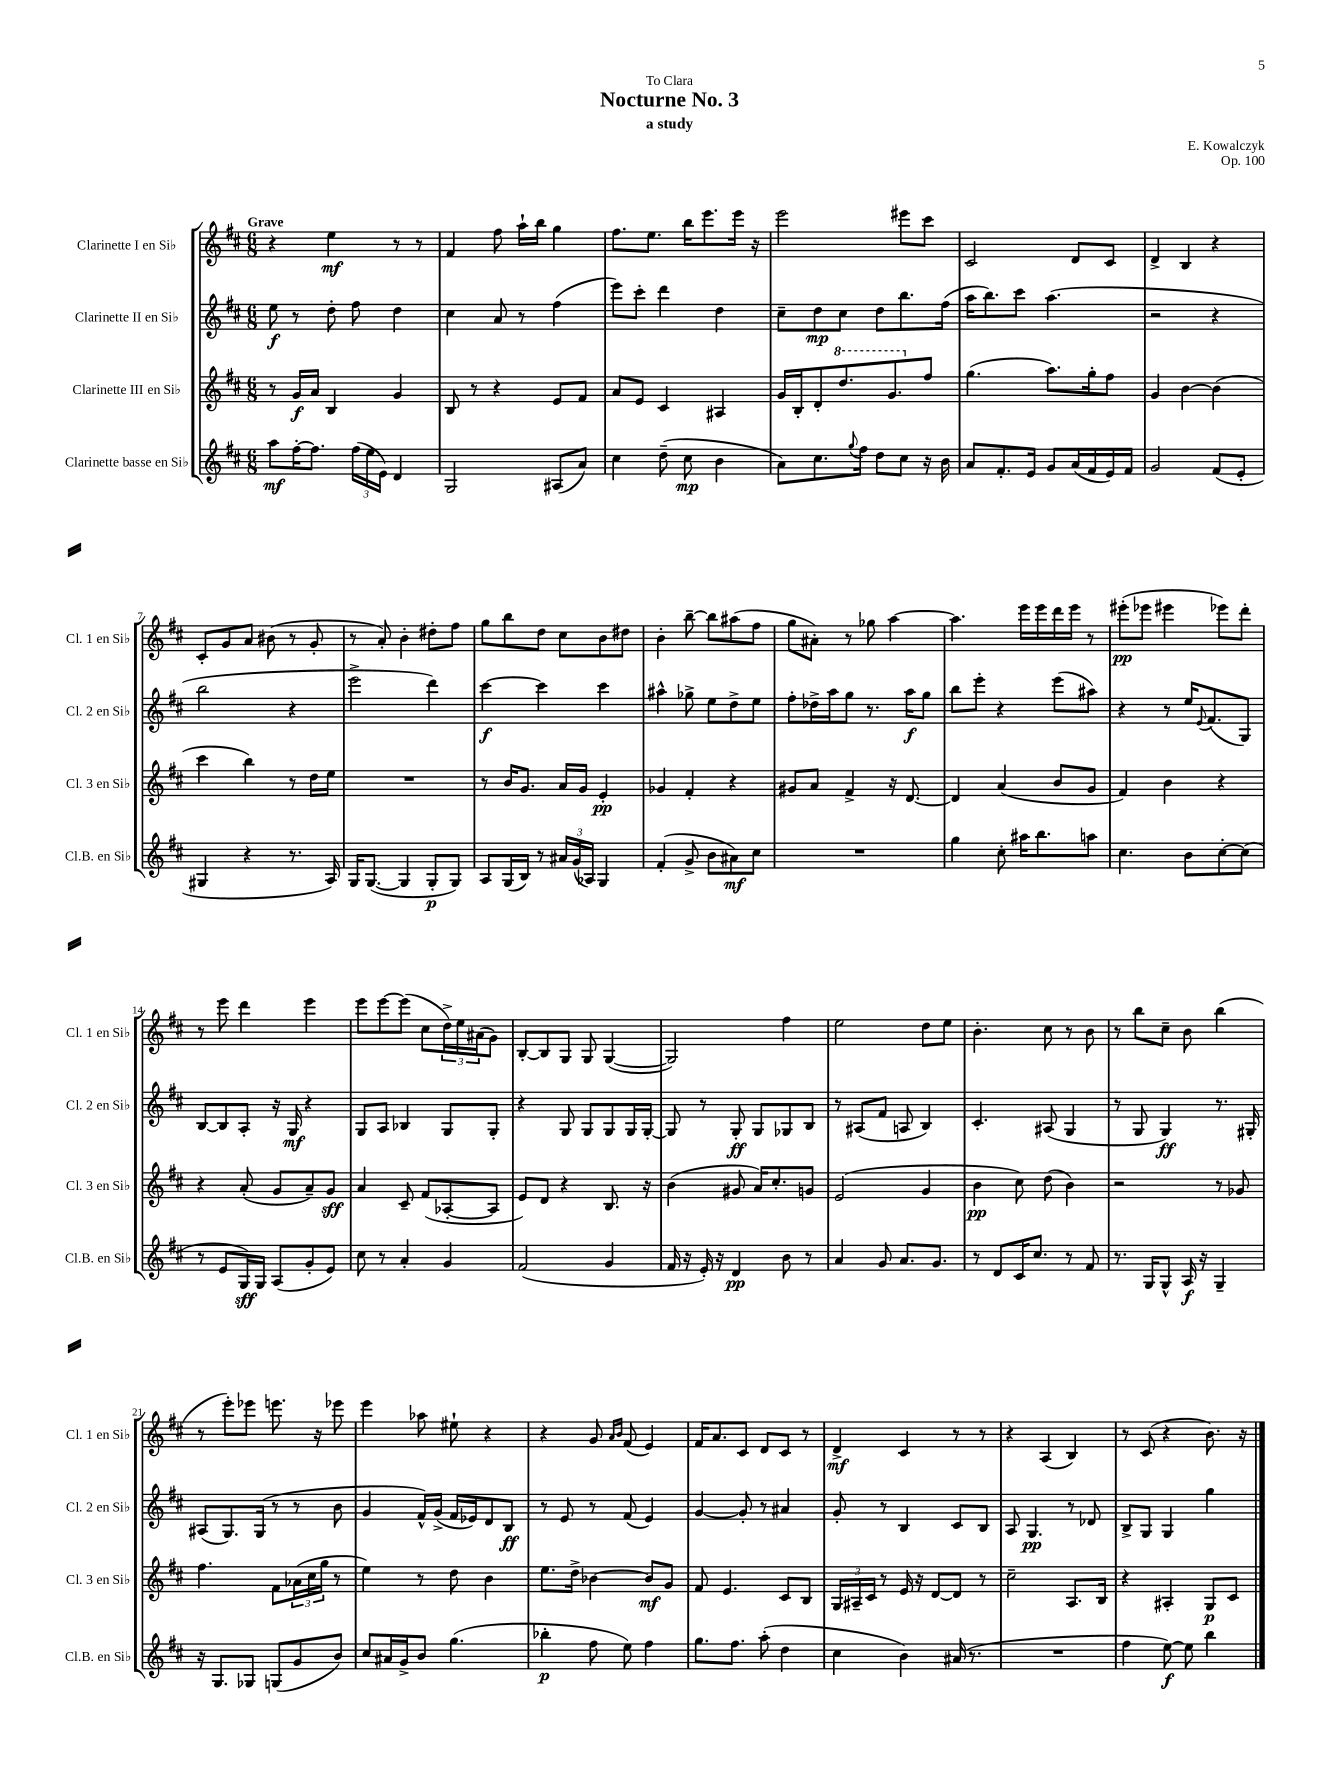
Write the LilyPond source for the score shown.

\header { title = "Nocturne No. 3" composer = "E. Kowalczyk" subtitle = "a study" dedication = "To Clara" opus = "Op. 100" }
<<
\new StaffGroup <<
\new Staff = "s0" \with { instrumentName = "Clarinette I en Sib" shortInstrumentName = "Cl. 1 en Sib" } {
    \clef treble \key d \major \numericTimeSignature \time 6/8 \tempo "Grave"
    r4 e''4\mf r8 r8 |
    fis'4 fis''8 a''16-! b''16 g''4 |
    fis''8. e''8. b''16 e'''8. e'''16 r16 |
    e'''2 eis'''8 cis'''8 |
    cis'2 d'8 cis'8 |
    d'4-> b4 r4 |
    cis'8-. g'8 a'8 bis'8( r8 g'8-. |
    r8 a'8-.) b'4-. dis''8-. fis''8 |
    g''8 b''8 d''8 cis''8 b'8 dis''8 |
    b'4-. b''8~-- b''8 ais''8( fis''8 |
    g''8 ais'8-.) r8 ges''8 a''4~ |
    a''4. e'''16 e'''16 d'''16 e'''16 r8 |
    eis'''8-.\pp( ees'''8 eis'''4 ees'''8) d'''8-. |
    r8 e'''8 d'''4 e'''4 |
    e'''8 e'''8~ e'''8( cis''8 \tuplet 3/2 { d''16->) e''16 ais'16( } g'8) |
    b8~-. b8 g8 g8 g4~( |
    g2) fis''4 |
    e''2 d''8 e''8 |
    b'4.-. cis''8 r8 b'8 |
    r8 b''8 cis''8-- b'8 b''4( |
    r8 e'''8-.) ees'''8 e'''8. r16 ees'''8 |
    e'''4 aes''8 eis''8-! r4 |
    r4 g'8 \grace { a'16 b'16 } fis'8( e'4) |
    fis'16 a'8. cis'8 d'8 cis'8 r8 |
    d'4->\mf cis'4 r8 r8 |
    r4 a4( b4) |
    r8 cis'8( r4 b'8.) r16 \bar "|." |
}
\new Staff = "s1" \with { instrumentName = "Clarinette II en Sib" shortInstrumentName = "Cl. 2 en Sib" } {
    \clef treble \key d \major \numericTimeSignature \time 6/8
    e''8\f r8 d''8-. fis''8 d''4 |
    cis''4 a'8 r8 fis''4( |
    e'''8) cis'''8-. d'''4 d''4 |
    cis''8-- d''8\mp cis''8 d''8 b''8. fis''16( |
    a''16 b''8.) cis'''8 a''4.( |
    r2 r4 |
    b''2 r4 |
    e'''2-> d'''4) |
    cis'''4~\f cis'''4 cis'''4 |
    ais''4-^ ges''8-> e''8 d''8-> e''8 |
    fis''8-. des''16-> a''16 g''8 r8. a''16\f g''8 |
    b''8 e'''8-. r4 e'''8( ais''8) |
    r4 r8 e''16 \appoggiatura { e'8 } fis'8.( g8) |
    b8~ b8 a8-. r16 g16\mf r4 |
    g8 a8 bes4 g8 g8-. |
    r4 g8 g8 g8 g16 g16~-. |
    g8 r8 g8-.\ff g8 ges8 b8 |
    r8 ais8( fis'8 a8 b4) |
    cis'4.-. ais8( g4 |
    r8 g8 g4\ff) r8. gis16-. |
    ais8( g8.) g16( r8 r8 b'8 |
    g'4 fis'16-^) g'16->( fis'16 ees'16) d'8 b8\ff |
    r8 e'8 r8 fis'8( e'4) |
    g'4~ g'8-. r8 ais'4 |
    g'8-. r8 b4 cis'8 b8 |
    a8 g4.\pp r8 des'8 |
    b8-> g8 g4 g''4 \bar "|." |
}
\new Staff = "s2" \with { instrumentName = "Clarinette III en Sib" shortInstrumentName = "Cl. 3 en Sib" } {
    \clef treble \key d \major \numericTimeSignature \time 6/8
    r8 g'16\f a'16 b4 g'4 |
    b8 r8 r4 e'8 fis'8 |
    a'8 e'8 cis'4 ais4 |
    g'16 b16-. d'8-. \ottava #1 d'''8. g''8. \ottava #0 fis''8 |
    g''4.( a''8.) g''16-. fis''8 |
    g'4 b'4~ b'4( |
    cis'''4 b''4) r8 d''16 e''16 |
    R2. |
    r8 b'16 g'8. a'16 g'16 e'4-.\pp |
    ges'4 fis'4-. r4 |
    gis'8 a'8 fis'4-> r16 d'8.~ |
    d'4 a'4( b'8 g'8 |
    fis'4) b'4 r4 |
    r4 a'8-.( g'8 a'8--) g'8\sff |
    a'4 cis'8-- fis'8( aes8~-. aes8 |
    e'8) d'8 r4 b8. r16 |
    b'4( gis'8 a'16) cis''8.-. g'8 |
    e'2( g'4 |
    b'4\pp cis''8) d''8( b'4) |
    r2 r8 ges'8 |
    fis''4. fis'8 \tuplet 3/2 { aes'16( cis''16 g''16 } r8 |
    e''4) r8 d''8 b'4 |
    e''8. d''16-> bes'4~ bes'8\mf g'8 |
    fis'8 e'4. cis'8 b8 |
    \tuplet 3/2 { g16 ais16-- cis'16 } r8 e'16 r16 d'8~ d'8 r8 |
    cis''2-- a8. b16 |
    r4 ais4-. g8\p cis'8 \bar "|." |
}
\new Staff = "s3" \with { instrumentName = "Clarinette basse en Sib" shortInstrumentName = "Cl.B. en Sib" } {
    \clef treble \key d \major \numericTimeSignature \time 6/8
    a''8\mf fis''16~-. fis''8. \tuplet 3/2 { fis''16( e''16 e'16) } d'4 |
    g2 ais8( a'8) |
    cis''4 d''8--( cis''8\mp b'4 |
    a'8) cis''8. \appoggiatura { g''8 } fis''16 d''8 cis''8 r16 b'16 |
    a'8 fis'8.-. e'16 g'8 a'16( fis'16 e'16) fis'16 |
    g'2 fis'8( e'8-. |
    gis4 r4 r8. a16) |
    g16 g8.~( g4 g8-.\p g8) |
    a8 g16( b16) r8 \tuplet 3/2 { ais'16 g'16( aes16) } g4 |
    fis'4-.( g'8-> b'8 ais'8\mf) cis''8 |
    R2. |
    g''4 cis''8-. ais''16 b''8. a''8 |
    cis''4. b'8 cis''8~-. cis''8( |
    r8 e'8 g16\sff) g16 a8( g'8-. e'8) |
    cis''8 r8 a'4-. g'4 |
    fis'2( g'4 |
    fis'16 r16 e'16-.) r16 d'4\pp b'8 r8 |
    a'4 g'8 a'8. g'8. |
    r8 d'8 cis'16 cis''8. r8 fis'8 |
    r8. g16 g8-^ a16\f r16 g4-- |
    r16 g8. ges8 g8( g'8 b'8) |
    cis''8 ais'16 g'16-> b'8 g''4.( |
    bes''4-.\p fis''8 e''8) fis''4 |
    g''8. fis''8. a''8-.( d''4 |
    cis''4 b'4) ais'16( r8. |
    R2. |
    fis''4 e''8~\f) e''8 b''4 \bar "|." |
}
>>
>>
